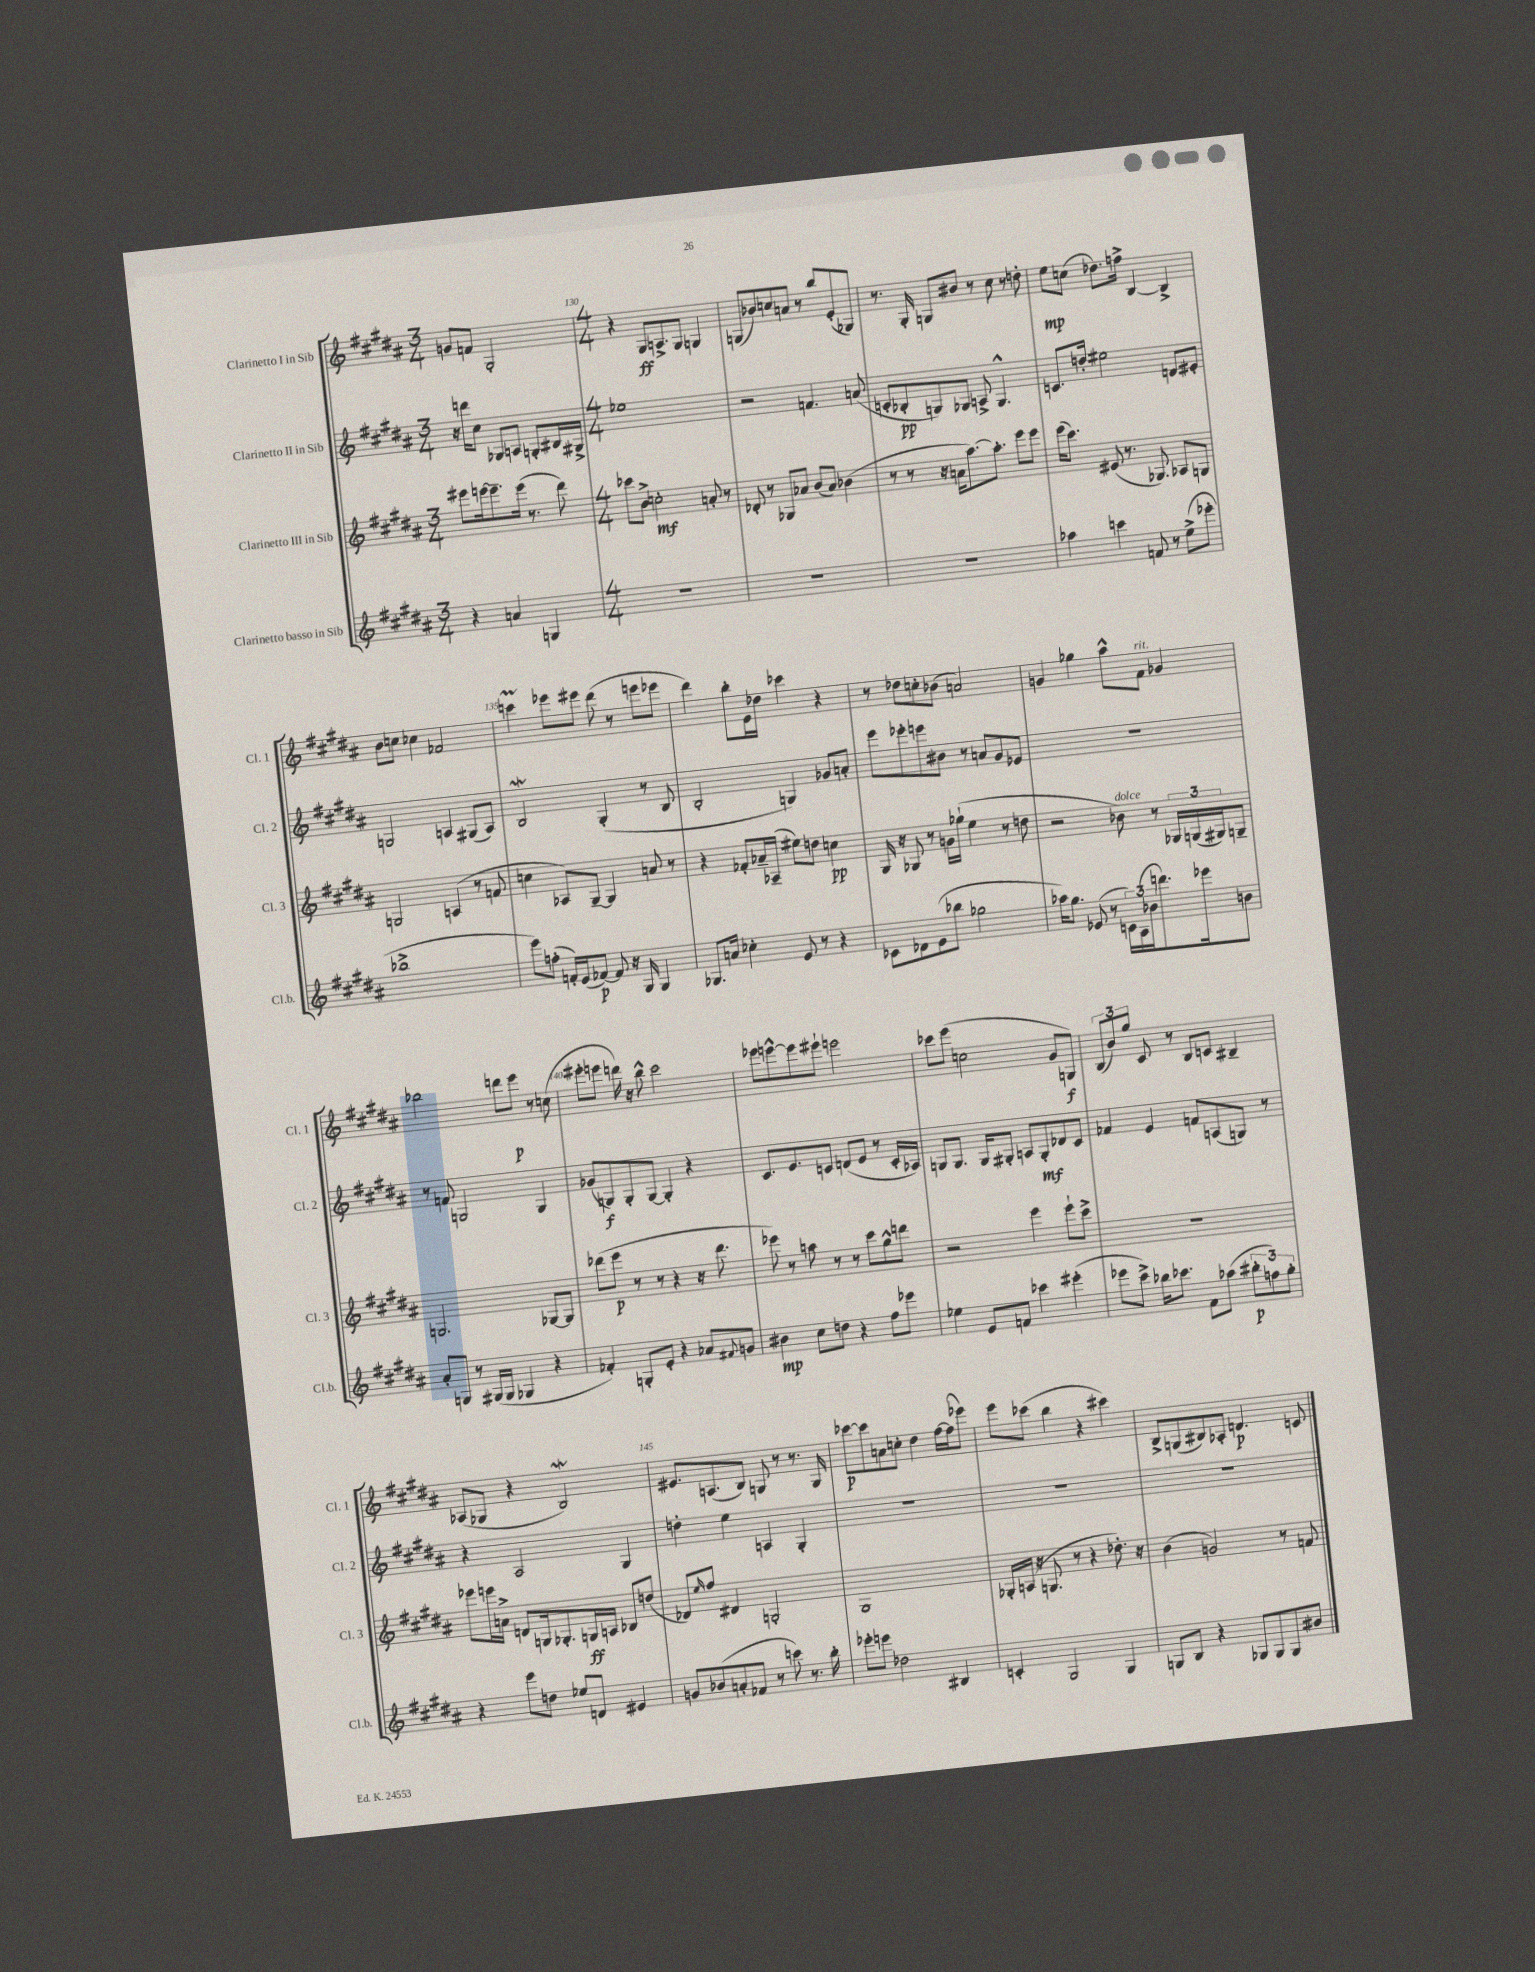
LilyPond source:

<<
\new StaffGroup <<
\new Staff = "s0" \with { instrumentName = "Clarinetto I in Sib" shortInstrumentName = "Cl. 1" } {
    \clef treble \key b \major \numericTimeSignature \time 3/4
    g'8 f'8 gis2-. |
    \numericTimeSignature \time 4/4 r4 gis8\ff a8.-> gis8. g4 |
    g8( bes'8) c''8 a'8 r8 b''8 e'8-.( ges8) |
    r8. gis16-. g8 bis'8 r8 cis''8 r8 d''8-. |
    e''8\mp c''8( des''8.) f''16-> b4~ b4-> |
    b'8 c''8 ces''4 fes'2 |
    c'''4\prall ees'''8 eis'''8 dis'''8( r8 e'''8 ees'''8 |
    dis'''4) b''8-. e'16 des''16 ces'''4 r4 |
    r8 des''8 c''8-. bes'8( a'2) |
    g'4 ges''4 ais''8-^ fis'8^\markup { \italic "rit." } ges'4 |
    bes''2 d'''8 e'''8\p r8 c''8( |
    eis'''8-. e'''8 d'''16) r16 b''8-^ cis'''2 |
    ees'''8 e'''8~-^ e'''8 eis'''8-! e'''2 |
    ces'''8 e'''8( c''2 gis'8 g8\f) |
    \tuplet 3/2 { b8( b'8) gis''8 } cis'8 r8 b8 c'8 bis4-- |
    aes8( ges8 r4 b2\mordent) |
    eis'8. a8.( b8) g8 r8 r8. g16 |
    ces'''8~\p ces'''8 a'8 c''8-. dis''4 fis''16~ fis''16( ees'''8) |
    e'''8 ces'''8( b''4 r4 cis'''4) |
    b8-> g8( bis8) aes8-. d'4.\p c'8 \bar "|." |
}
\new Staff = "s1" \with { instrumentName = "Clarinetto II in Sib" shortInstrumentName = "Cl. 2" } {
    \clef treble \key b \major \numericTimeSignature \time 3/4
    r16 d'''16 cis''8 ges8 a8 g8-. bis16 gis16-> |
    \numericTimeSignature \time 4/4 ees''1 |
    r2 f'4. a'8( |
    c'8-. bes8-.\pp g8) ges8 a8-> ges4.-^ |
    c'8. d''16-. eis''2 d'8 eis'8-. |
    g2 a4 gis8( a8) |
    b2\mordent gis4-.( r8 b8 |
    b2-. g4) ges'8 a'8-. |
    e'''8 ees'''8-. e'''8 bis'8 r8 a'8 gis'8 ees'8 |
    R1 |
    r8 f'8 g2 g4 |
    ges'8( g8\f) g8-. g8~ g4-. r4 |
    cis'8. e'8. c'8 d'8( e'8 r8 c'16-. aes16) |
    g8 g8. g16 gis8-. a8 gis8-.\mf des'8 cis'8 |
    fes'4 e'4 f'8 a8( g8) r8 |
    r4 ais2 gis4 |
    d''4-. e''4 a4 gis4-. |
    R1 |
    R1 |
    R1 \bar "|." |
}
\new Staff = "s2" \with { instrumentName = "Clarinetto III in Sib" shortInstrumentName = "Cl. 3" } {
    \clef treble \key b \major \numericTimeSignature \time 3/4
    eis'''8 e'''16~ e'''8.-- e'''16( r8. dis'''8) |
    \numericTimeSignature \time 4/4 ces'''8 b'8-> c''2-.\mf a'8-. r8 |
    des'8-. r8 ges8 aes'8 b'8( aes'8) bes'4( |
    r8 r8 r16 a'16 ais''8.~) ais''8.-. e'''8 e'''8 |
    e'''16( cis'''8.) eis'8( r8. ges8.) aes8 g8 |
    g2 a4( r8 f'8 |
    c''4 aes8) gis8~-- gis4 a'8 r8 |
    r4 fes'8-. aes'16-- aes16--( eis''8) d''8 c''4\pp |
    gis16 r16 ges8 r8 g'16 ges''16-!( e''4 r8 d''8 |
    r2 bes'8^\markup { \italic "dolce" }) r8 \tuplet 3/2 { ges16 g16( gis16) } g8-- |
    g2. ges8~ ges8 |
    des'''8( e'''8\p r8 r8 r4 r16 des'''8. |
    ees'''8) r8 a''8 r8 r8 cis'''8 gis''8-^ d'''8 |
    r2 e'''4 e'''8-! cis'''8-> |
    R1 |
    ees'''8 e'''16 a'16-> d'8 g16 ges8.-. g16\ff a16 bes8 d''8( |
    des'8) \grace { e''16 } fis''8 dis'4 g2-. |
    gis1 |
    ges16-. a16( r16 g8. r8 r4 des''8.-.) r16 |
    b'4( g'2) r8 f'8 \bar "|." |
}
\new Staff = "s3" \with { instrumentName = "Clarinetto basso in Sib" shortInstrumentName = "Cl.b." } {
    \clef treble \key b \major \numericTimeSignature \time 3/4
    r4 a'4 g4 |
    \numericTimeSignature \time 4/4 R1 |
    R1 |
    R1 |
    aes''4 c'''4 f'8 r8 e''8->( ees'''8-. |
    bes''1-> |
    e'''8) f''8-.( f'16-.) e'16( fes'8~\p) fes'8 r16 gis16 gis4 |
    ges8. a'16 ces''4-. e'8 r8 r4 |
    ces'8 des'8 e'8( bes''8 ges''2 |
    aes''16) gis''8. ees'8( r8 \tuplet 3/2 { c'16) ais16( bes'16 } d'''8.) ees'''16 b'8 |
    ais'8-. g8 r8 gis16( gis16 ges4 r4 |
    fes'4-.) g8-. e'8-. r4 aes'8 \appoggiatura { fis'8 } g'8 |
    bis'4\mp cis''8 d''8 r4 fis''8 ees'''8 |
    ees''4 e'8 f'8 ces'''4 eis'''4-.( |
    ees'''8 cis'''8->) bes''16 ces'''8. fis'8 aes''8( \tuplet 3/2 { bis''8-.\p f''8) gis''8-. } |
    r4 e'''8 d''8 ees''8 d'8 eis'4 |
    g'8 bes'8( a'8-. fes'8 r8 c'''8) r8. b''16-. |
    ees'''8-. e'''8 des''2 bis4 |
    c'4-. gis2 gis4 |
    g8 b8 r4 ges8 ges8 ges8 bis'8 \bar "|." |
}
>>
>>
\layout { \context { \Score currentBarNumber = #129 \override BarNumber.break-visibility = ##(#f #t #t) barNumberVisibility = #(every-nth-bar-number-visible 5) } }
